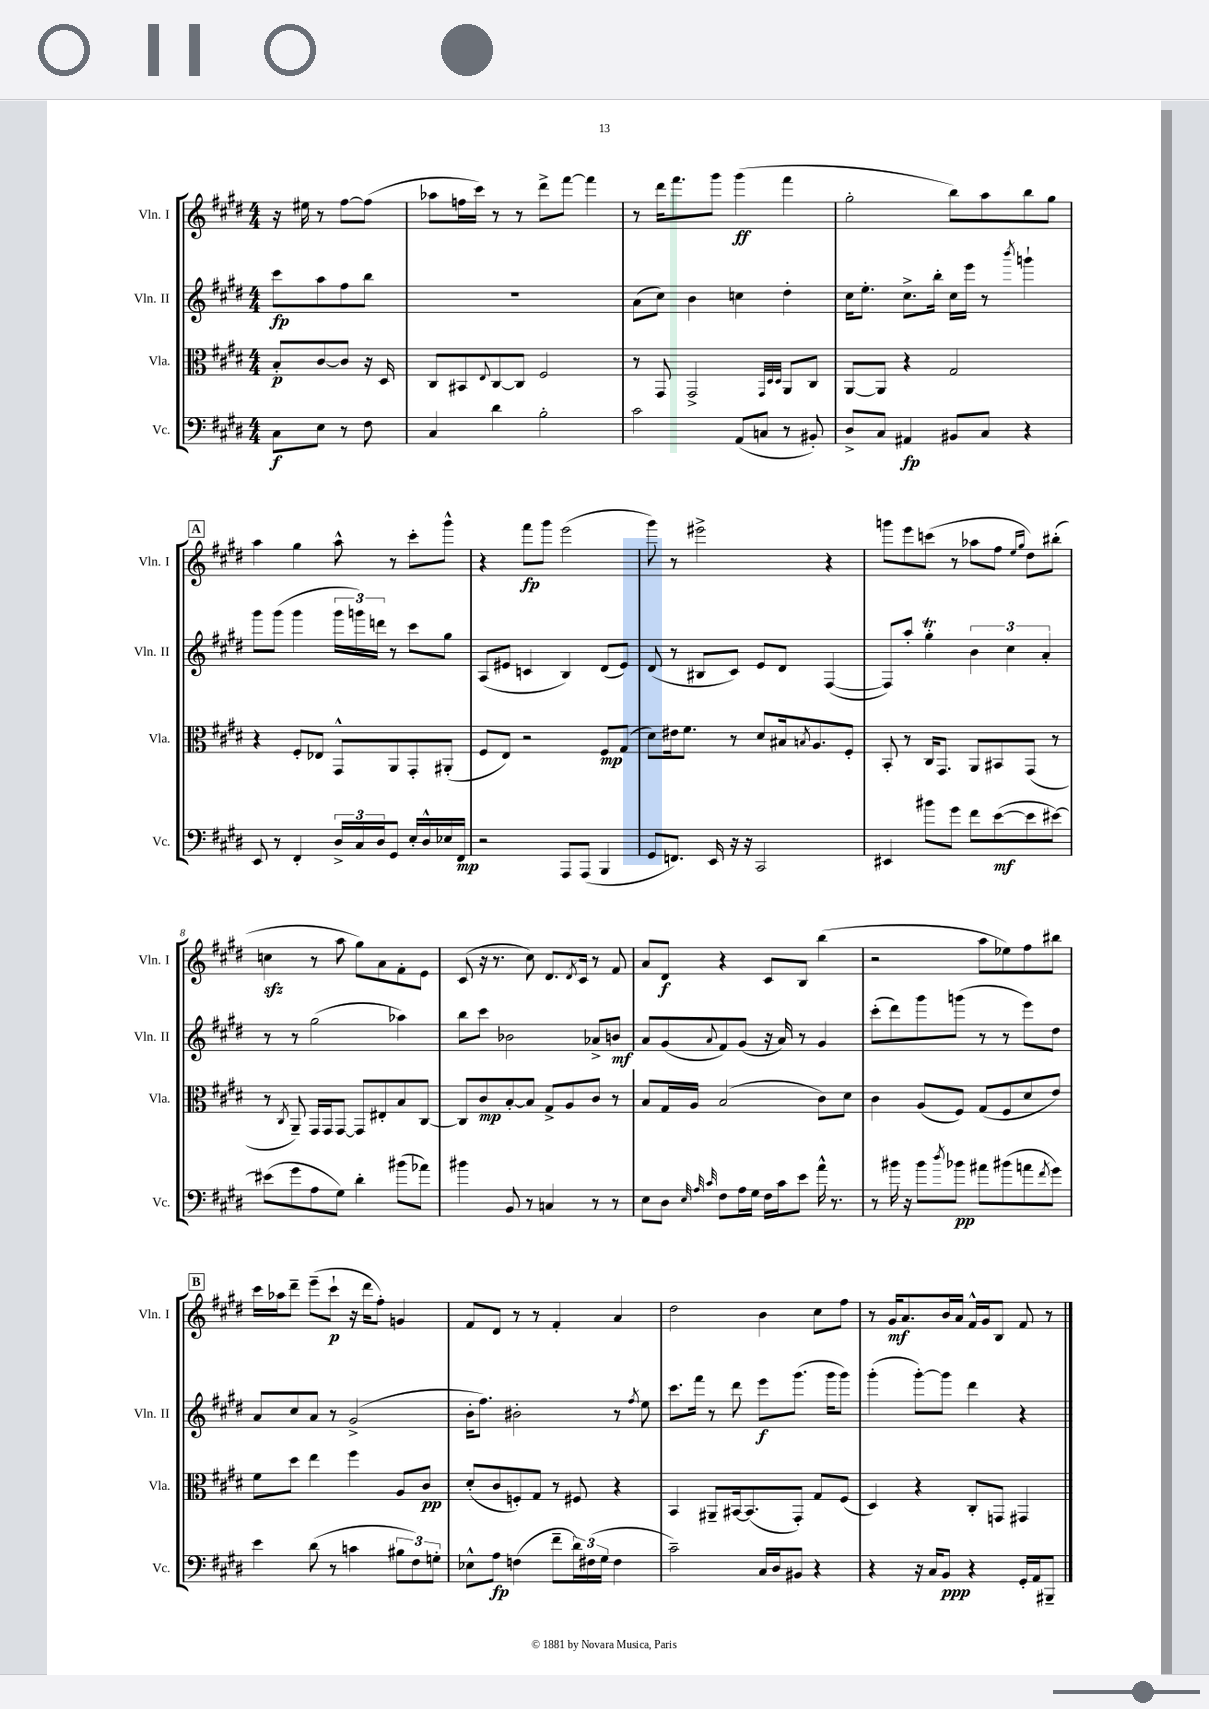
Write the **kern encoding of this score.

**kern	**dynam	**kern	**dynam	**kern	**dynam	**kern	**dynam
*part4	*part4	*part3	*part3	*part2	*part2	*part1	*part1
*staff4	*staff4	*staff3	*staff3	*staff2	*staff2	*staff1	*staff1
*I"Vc.	*	*I"Vla.	*	*I"Vln. II	*	*I"Vln. I	*
*I'Vc.	*	*I'Vla.	*	*I'Vln. II	*	*I'Vln. I	*
*clefF4	*	*clefC3	*	*clefG2	*	*clefG2	*
*k[f#c#g#d#]	*	*k[f#c#g#d#]	*	*k[f#c#g#d#]	*	*k[f#c#g#d#]	*
*M4/4	*	*M4/4	*	*M4/4	*	*M4/4	*
=	=	=	=	=	=	=	=
8C#\L	f	8B'/L	p	8ccc#\L	fp	16r	.
.	.	.	.	.	.	16ee#X\	.
8E\J	.	[8c#/	.	8aa\	.	8r	.
8r	.	8c#/J]	.	8ff#\	.	[8ff#\L	.
8F#\	.	16r	.	8bb\J	.	(8ff#\J]	.
.	.	16D#/	.	.	.	.	.
=1	=1	=1	=1	=1	=1	=1	=1
4C#/	.	8C#/L	.	1r	.	8aa-X\L	.
.	.	8BB#X/	.	.	.	16ffn\L	.
.	.	.	.	.	.	16ccc#\JJ)	.
.	.	8qqE/	.	.	.	.	.
4d#\	.	[8C#/	.	.	.	8r	.
.	.	8C#/J]	.	.	.	8r	.
2B'\	.	2F#/	.	.	.	8ddd#^\L	.
.	.	.	.	.	.	[8fff#\J	.
.	.	.	.	.	.	4fff#\]	.
=2	=2	=2	=2	=2	=2	=2	=2
2c#\	.	8r	.	(8a\L	.	8r	.
.	.	8GG#/	.	8cc#\J)	.	16ddd#\KL	.
.	.	.	.	.	.	8.fff#\	.
.	.	2GG#^/	.	4b\	.	.	.
.	.	.	.	.	.	8ggg#\J	.
(8AA/L	.	.	.	4ccn\	.	(4ggg#\	ff
8Cn/J	.	.	.	.	.	.	.
.	.	32qqGG#/LLL	.	.	.	.	.
.	.	32qqD#/	.	.	.	.	.
.	.	32qqD#/JJJ	.	.	.	.	.
8r	.	8AA/L	.	4dd#'\	.	4fff#\	.
8BB#X'/)	.	8C#/J	.	.	.	.	.
=3	=3	=3	=3	=3	=3	=3	=3
8D#^/L	.	[8AA/L	.	16cc#\KL	.	2gg#'\	.
.	.	.	.	8.ee'\J	.	.	.
8C#/J	.	8AA/J]	.	.	.	.	.
4AA#X/	fp	4r	.	8.cc#^\L	.	.	.
.	.	.	.	16bb'\Jk	.	.	.
8BB#X/L	.	2G#/	.	16cc#\LL	.	8bb\L)	.
.	.	.	.	16eee\JJ	.	.	.
8C#/J	.	.	.	8r	.	8aa\	.
.	.	.	.	8qbbb/	.	.	.
4r	.	.	.	4gggn`\	.	8bb\	.
.	.	.	.	.	.	8gg#\J	.
!!LO:LB:g=z
!!LO:REH:place=s1:t=A
=4	=4	=4	=4	=4	=4	=4	=4
8EE/	.	4r	.	8ggg#\L	.	4aa\	.
8r	.	.	.	(8ggg#\J	.	.	.
4FF#'/	.	8F#'/L	.	4ggg#\	.	4gg#\	.
.	.	8E-X/J	.	.	.	.	.
24D#^/LL	.	8GG#^^/L	.	24ggg#\LL	.	8aa^^\	.
24C#/	.	.	.	24gggn\)	.	.	.
24D#/J	.	.	.	24dddn\JJ	.	.	.
8GG#/J	.	8AA/	.	8r	.	8r	.
16E'/LL	.	8GG#'/	.	8ccc#\L	.	8ccc#'\L	.
16D#^^/	.	.	.	.	.	.	.
16E-X/	.	(8AA#X'/J	.	8gg#\J	.	8ggg#^^\J	.
16FF#/JJ	mp	.	.	.	.	.	.
=5	=5	=5	=5	=5	=5	=5	=5
2r	.	8F#/L	.	(8A/L	.	4r	.
.	.	8E/J)	.	8e#X/J	.	.	.
.	.	2r	.	4cn/	.	8fff#\L	fp
.	.	.	.	.	.	8ggg#\J	.
8AAA/L	.	.	.	4B/)	.	(2eee\	.
(8AAA/J	.	.	.	.	.	.	.
4BBB/	.	8F#/L	mp	(8d#/L	.	.	.
.	.	(8G#/J	.	8e#/J)	.	.	.
=6	=6	=6	=6	=6	=6	=6	=6
8GG#/L	.	8d#\L)	.	(8d#/	.	8ggg#\)	.
8.FFn/J)	.	16e#X\k	.	8r	.	8r	.
.	.	8.f#\J	.	.	.	.	.
.	.	.	.	8B#X/L	.	2eee#X^\	.
16EE/	.	.	.	.	.	.	.
16r	.	8r	.	8c#/J)	.	.	.
16r	.	.	.	.	.	.	.
2CC#/	.	8d#/L	.	8e/L	.	.	.
.	.	16B#X/k	.	8d#/J	.	.	.
.	.	8qBn/	.	.	.	.	.
.	.	8.A/	.	.	.	.	.
.	.	.	.	([4F#/	.	4r	.
.	.	8F#'/J	.	.	.	.	.
=7	=7	=7	=7	=7	=7	=7	=7
4EE#X/	.	8BB'/	.	8F#/L])	.	8gggn\L	.
.	.	8r	.	8aa'/J	.	8eee\	.
8b#X\L	.	16C#/KL	.	4gg#t'\	.	(8cccn\J	.
.	.	8.GG#/J	.	.	.	.	.
8g#\J	.	.	.	.	.	8r	.
8f#\L	.	8AA/L	.	6b\	.	8aa-X\L	.
([8e\	mf	8BB#X/	.	.	.	8ff#\J	.
.	.	.	.	6cc#\	.	.	.
.	.	.	.	.	.	16qqee/LL	.
.	.	.	.	.	.	16qqgg#/JJ	.
8e\]	.	(8GG#/J	.	.	.	8dd#\L)	.
.	.	.	.	6a'/	.	.	.
[8e#X\J)	.	8r	.	.	.	(8bb#X'\J	.
!!LO:LB:g=z
=8	=8	=8	=8	=8	=8	=8	=8
(8e#X\L]	.	8r	.	8r	.	4ccnzz\	.
.	.	8qC#/	.	.	.	.	.
8g#\	.	8AA~/)	.	8r	.	.	.
8A\	.	16GG#/LL	.	(2gg#\	.	8r	.
.	.	16GG#/J	.	.	.	.	.
8G#\J)	.	[8GG#/J	.	.	.	8aa\	.
4d#'\	.	8GG#/L]	.	.	.	8gg#\L)	.
.	.	8E#X'/	.	.	.	8a\	.
(8b#X\L	.	8B/	.	4aa-X\)	.	8f#'\	.
8a-X\J)	.	[8C#/J	.	.	.	8e\J	.
=9	=9	=9	=9	=9	=9	=9	=9
4b#X\	.	8C#/L]	.	8bb\L	.	(8c#/	.
.	.	8c#/	mp	8ccc#\J	.	16r	.
.	.	.	.	.	.	8.r	.
8BB/	.	[8B'/	.	2b-X\	.	.	.
8r	.	8B/J]	.	.	.	8cc#\)	.
4Cn/	.	8G#^/L	.	.	.	8.d#/L	.
.	.	8A/	.	.	.	.	.
.	.	.	.	.	.	8qd#/	.
.	.	.	.	.	.	16c#/Jk	.
8r	.	8c#/J	.	8a-X^/L	.	8r	.
8r	.	8r	.	8bn/J	mf	8f#/	.
=10	=10	=10	=10	=10	=10	=10	=10
8E\L	.	8B/L	.	8a/L	.	8a/L	.
8D#\J	.	16G#/L	.	(8g#/	.	8d#/J	f
.	.	16A/JJ	.	.	.	.	.
32qqE/	.	.	.	.	.	.	.
32qqA/	.	.	.	.	.	.	.
32qqc#/	.	.	.	8qqa/	.	.	.
8F#\L	.	(2B/	.	8f#/)	.	4r	.
16A\L	.	.	.	(8g#/J	.	.	.
16G#\JJ	.	.	.	.	.	.	.
16F#\LL	.	.	.	16r	.	8c#/L	.
16c#\J	.	.	.	16a/)	.	.	.
8e\J	.	.	.	8r	.	8B/J	.
16a^^\	.	8c#\L)	.	4g#/	.	(4bb\	.
8.r	.	.	.	.	.	.	.
.	.	8d#\J	.	.	.	.	.
=11	=11	=11	=11	=11	=11	=11	=11
8r	.	4c#\	.	(8ccc#'\L	.	2r	.
16b#X\	.	.	.	8ddd#\)	.	.	.
16r	.	.	.	.	.	.	.
8b#\L	.	(8A/L	.	8ggg#\	.	.	.
8qdd#/	.	.	.	.	.	.	.
8b-X\J	pp	8F#/J)	.	(8gggn\J	.	.	.
8a#X\L	.	(8G#/L	.	8r	.	8aa\L	.
(8b#X\	.	8F#/	.	8r	.	8ee-X\)	.
8an\	.	8d#/	.	8eee\L)	.	8ff#\	.
8qf#/	.	.	.	.	.	.	.
8g#\J)	.	8e/J)	.	8dd#\J	.	8bb#X\J	.
!!LO:LB:g=z
!!LO:REH:place=s1:t=B
=12	=12	=12	=12	=12	=12	=12	=12
4e\	.	8f#\L	.	8a/L	.	16ccc#\LL	.
.	.	.	.	.	.	16aa-X\J	.
.	.	8dd#\J	.	8cc#/	.	8ddd#~\J	.
(8d#\	.	4ee\	.	8a/J	.	(8eee~\L	.
8r	.	.	.	8r	.	8ccc#`\J	p
4cn\	.	4ff#\	.	(2g#^/	.	16r	.
.	.	.	.	.	.	16ddd#\KL	.
.	.	.	.	.	.	8ff#'\J)	.
12B#X\L	.	8A/L	.	.	.	4gn/	.
12F#\)	.	.	.	.	.	.	.
.	.	8c#/J	pp	.	.	.	.
12Gn'\J	.	.	.	.	.	.	.
=13	=13	=13	=13	=13	=13	=13	=13
8E-X^^\L	.	(8d#'/L	.	16b'\KL	.	8f#/L	.
.	.	.	.	8.ff#\J)	.	.	.
8A\J	fp	8c#/	.	.	.	8d#/J	.
(4Fn\	.	8Fn'/)	.	2b#X'\	.	8r	.
.	.	8G#/J	.	.	.	8r	.
8f#~\L	.	8r	.	.	.	4f#'/	.
24d#\L)	.	8F#X/	.	.	.	.	.
(24F#X\	.	.	.	.	.	.	.
24G#\JJ	.	.	.	.	.	.	.
4F#\	.	4r	.	8r	.	4a/	.
.	.	.	.	8qff#/	.	.	.
.	.	.	.	8ee\	.	.	.
=14	=14	=14	=14	=14	=14	=14	=14
2c#~\)	.	4BB/	.	8.ccc#\L	.	2dd#\	.
.	.	.	.	16fff#\Jk	.	.	.
.	.	8AA#X~/L	.	8r	.	.	.
.	.	[16BB#X/k	.	8ddd#\	.	.	.
.	.	(8.BB#/]	.	.	.	.	.
16C#/LL	.	.	.	8eee\L	f	4b\	.
16D#/J	.	.	.	.	.	.	.
8BB#X/J	.	8GG#'/J)	.	(8.ggg#\J	.	.	.
4r	.	8G#/L	.	.	.	8cc#\L	.
.	.	.	.	16ggg#\KL	.	.	.
.	.	(8F#/J	.	8ggg#\J)	.	8ff#\J	.
=15	=15	=15	=15	=15	=15	=15	=15
4r	.	4D#/)	.	(4ggg#'\	.	8r	.
.	.	.	.	.	.	16g#/KL	mf
.	.	.	.	.	.	8.a/	.
16r	.	4r	.	[8ggg#'\L)	.	.	.
16C#/KL	.	.	.	.	.	.	.
8BB/J	ppp	.	.	8ggg#\J]	.	16b/L	.
.	.	.	.	.	.	16a/JJ	.
4r	.	8C#'/L	.	4ddd#\	.	16f#^^/LL	.
.	.	.	.	.	.	16g#/J	.
.	.	8GGn/J	.	.	.	8B/J	.
16GG#'/LL	.	4GG#X/	.	4r	.	8f#/	.
16AA/J	.	.	.	.	.	.	.
8BBB#X~/J	.	.	.	.	.	8r	.
==	==	==	==	==	==	==	==
*-	*-	*-	*-	*-	*-	*-	*-
